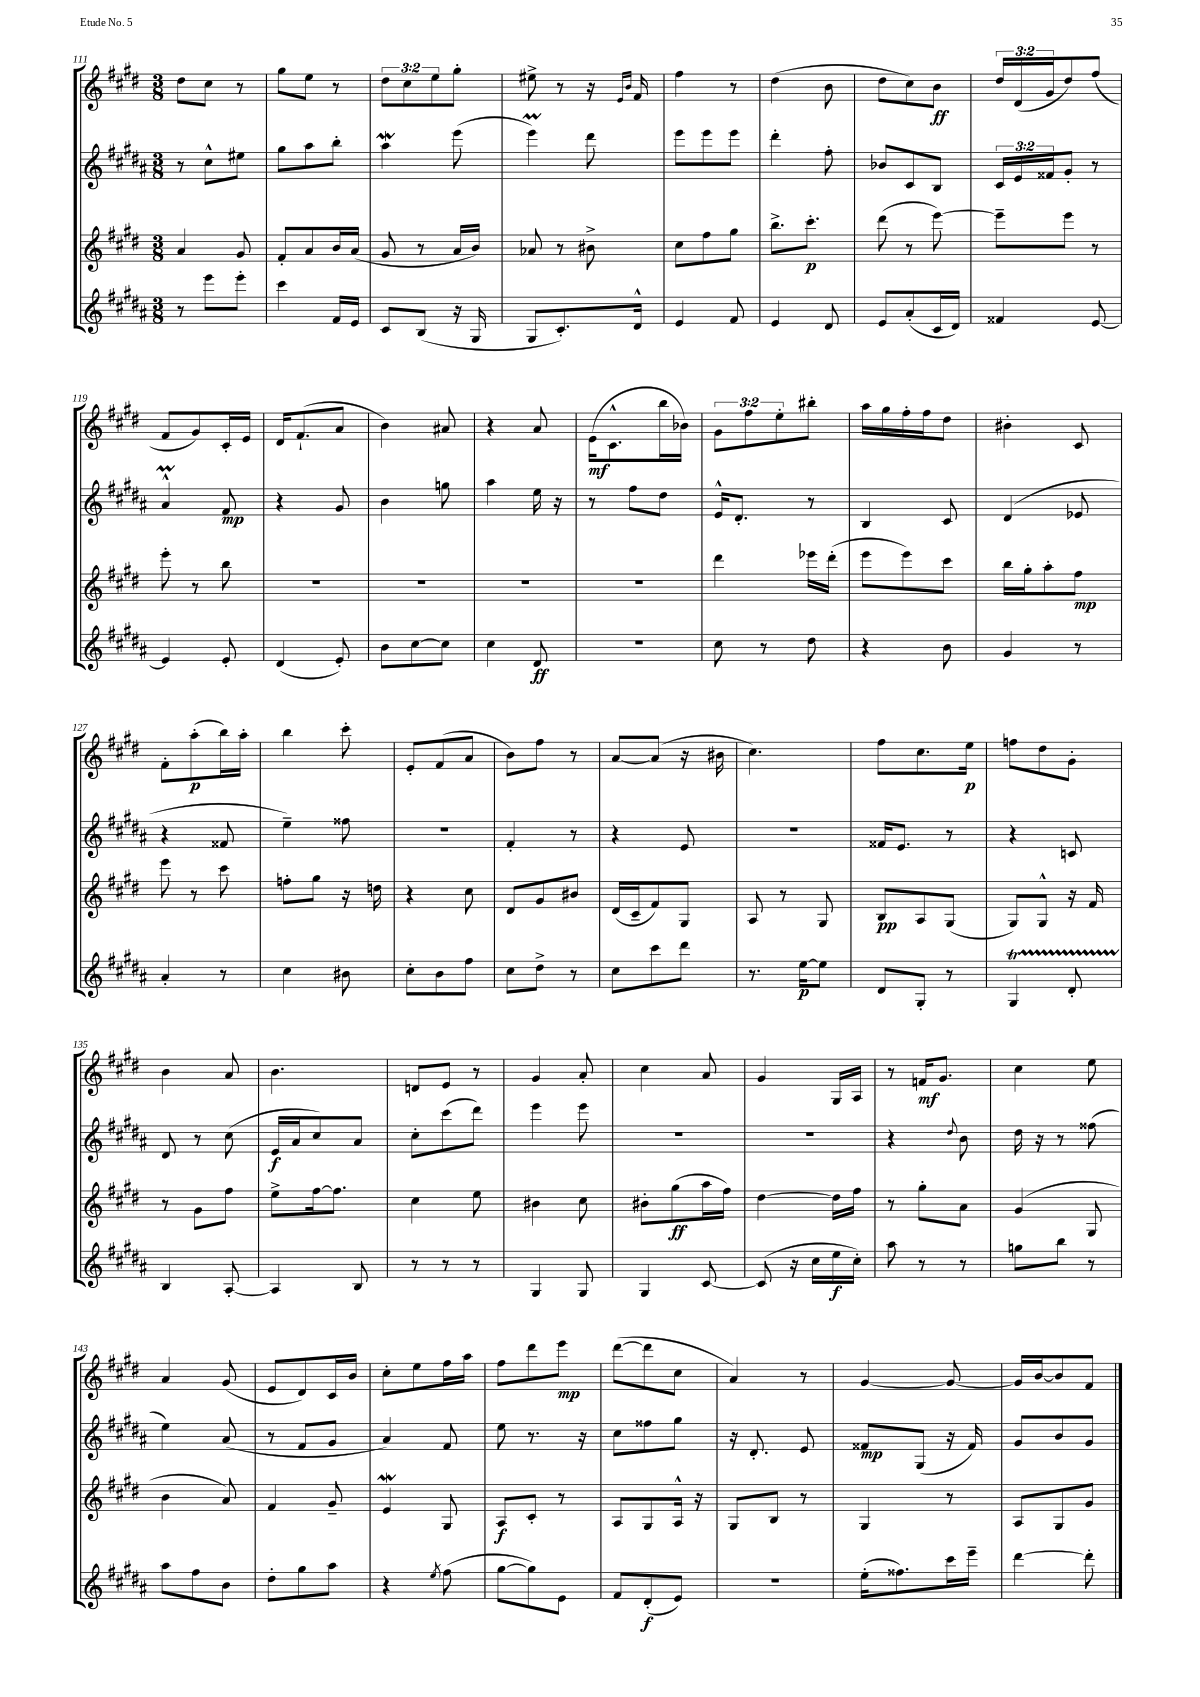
<<
\new StaffGroup <<
\new Staff = "s0" {
    \clef treble \key e \major \numericTimeSignature \time 3/8 \override Staff.TupletNumber.text = #tuplet-number::calc-fraction-text
    dis''8 cis''8 r8 |
    gis''8 e''8 r8 |
    \tuplet 3/2 { dis''8 cis''8 e''8 } gis''8-. |
    eis''8-> r8 r16 \grace { e'16 b'16 } fis'16 |
    fis''4 r8 |
    dis''4( b'8 |
    dis''8 cis''8) b'8\ff |
    \tuplet 3/2 { dis''16 dis'16( gis'16 } dis''8) fis''8( |
    fis'8 gis'8) cis'16-. e'16 |
    dis'16 fis'8.-!( a'8 |
    b'4) ais'8 |
    r4 a'8 |
    e'16\mf( cis'8.-^ b''16 bes'16) |
    \tuplet 3/2 { gis'8 fis''8 e''8-. } bis''8-. |
    a''16 gis''16 fis''16-. fis''16 dis''8 |
    bis'4-. cis'8 |
    fis'8-. a''8-.\p( b''16) a''16-. |
    b''4 cis'''8-. |
    e'8-. fis'8( a'8 |
    b'8) fis''8 r8 |
    a'8~ a'8( r16 bis'16 |
    cis''4.) |
    fis''8 cis''8. e''16\p |
    f''8 dis''8 gis'8-. |
    b'4 a'8 |
    b'4. |
    d'8 e'8 r8 |
    gis'4 a'8-. |
    cis''4 a'8 |
    gis'4 gis16 a16 |
    r8 f'16\mf gis'8. |
    cis''4 e''8 |
    a'4 gis'8( |
    e'8 dis'8) cis'16 b'16 |
    cis''8-. e''8 fis''16 a''16 |
    fis''8 dis'''8 e'''8\mp |
    dis'''8~( dis'''8 cis''8 |
    a'4) r8 |
    gis'4~ gis'8~ |
    gis'16 b'16~ b'8 fis'8 \bar "|." |
}
\new Staff = "s1" {
    \clef treble \key b \major \numericTimeSignature \time 3/8 \override Staff.TupletNumber.text = #tuplet-number::calc-fraction-text
    r8 cis''8-^ eis''8 |
    gis''8 ais''8 b''8-. |
    ais''4\mordent e'''8( |
    e'''4\prall) dis'''8 |
    e'''8 e'''8 e'''8 |
    dis'''4-. fis''8-. |
    bes'8 cis'8 b8 |
    \tuplet 3/2 { cis'16 e'16 fisis'16 } gis'8-. r8 |
    ais'4-^\prall fis'8\mp |
    r4 gis'8 |
    b'4 g''8 |
    ais''4 e''16 r16 |
    r8 fis''8 dis''8 |
    e'16-^ dis'8.-. r8 |
    b4 cis'8 |
    dis'4( ees'8 |
    r4 fisis'8 |
    e''4--) fisis''8 |
    R4. |
    fis'4-. r8 |
    r4 e'8 |
    R4. |
    fisis'16 e'8. r8 |
    r4 c'8 |
    dis'8 r8 cis''8( |
    e'16\f ais'16 cis''8) ais'8 |
    cis''8-. cis'''8( dis'''8) |
    e'''4 e'''8 |
    R4. |
    R4. |
    r4 \appoggiatura { dis''8 } b'8 |
    dis''16 r16 r8 fisis''8( |
    e''4) ais'8( |
    r8 fis'8 gis'8 |
    ais'4) fis'8 |
    e''8 r8. r16 |
    cis''8 fisis''8 gis''8 |
    r16 dis'8.-. e'8 |
    fisis'8\mp gis8( r16 fisis'16) |
    gis'8 b'8 gis'8 \bar "|." |
}
\new Staff = "s2" {
    \clef treble \key e \major \numericTimeSignature \time 3/8
    a'4 gis'8 |
    fis'8-. a'8 b'16 a'16( |
    gis'8 r8 a'16 b'16) |
    aes'8 r8 bis'8-> |
    cis''8 fis''8 gis''8 |
    b''8.-> cis'''8.-.\p |
    dis'''8( r8 e'''8~) |
    e'''8-- e'''8 r8 |
    e'''8-. r8 b''8 |
    R4. |
    R4. |
    R4. |
    R4. |
    dis'''4 ees'''16 dis'''16-.( |
    e'''8 e'''8) cis'''8 |
    b''16 gis''16-. a''8-. fis''8\mp |
    e'''8 r8 cis'''8 |
    f''8-. gis''8 r16 d''16 |
    r4 cis''8 |
    dis'8 gis'8 bis'8 |
    dis'16( cis'16-- fis'8) gis8 |
    a8 r8 gis8 |
    b8\pp a8 gis8( |
    gis8) gis8-^ r16 fis'16 |
    r8 gis'8 fis''8 |
    e''8-> fis''16~ fis''8. |
    cis''4 e''8 |
    bis'4 cis''8 |
    bis'8-. gis''8\ff( a''16 fis''16) |
    dis''4~ dis''16 fis''16 |
    r8 gis''8-. a'8 |
    gis'4( gis8 |
    b'4 a'8) |
    fis'4 gis'8-- |
    e'4\mordent gis8 |
    a8\f cis'8-. r8 |
    a8 gis8 a16-^ r16 |
    gis8 b8 r8 |
    gis4 r8 |
    a8 gis8 gis'8 \bar "|." |
}
\new Staff = "s3" {
    \clef treble \key b \major \numericTimeSignature \time 3/8
    r8 e'''8 e'''8-. |
    cis'''4 fis'16 e'16 |
    cis'8 b8( r16 gis16 |
    gis8 cis'8.-.) dis'16-^ |
    e'4 fis'8 |
    e'4 dis'8 |
    e'8 ais'8-.( cis'16 dis'16) |
    fisis'4 e'8~ |
    e'4 e'8-. |
    dis'4( e'8-.) |
    b'8 cis''8~ cis''8 |
    cis''4 dis'8\ff |
    R4. |
    cis''8 r8 dis''8 |
    r4 b'8 |
    gis'4 r8 |
    ais'4-. r8 |
    cis''4 bis'8 |
    cis''8-. b'8 fis''8 |
    cis''8 dis''8-> r8 |
    cis''8 cis'''8 dis'''8 |
    r8. e''16~\p e''8 |
    dis'8 gis8-. r8 |
    gis4\startTrillSpan dis'8-. |
    b4\stopTrillSpan ais8~-. |
    ais4 b8 |
    r8 r8 r8 |
    gis4 gis8 |
    gis4 cis'8~ |
    cis'8( r16 cis''16 e''16\f cis''16-.) |
    ais''8 r8 r8 |
    g''8 b''8 r8 |
    ais''8 fis''8 b'8 |
    dis''8-. gis''8 ais''8 |
    r4 \acciaccatura { e''8 } fis''8( |
    gis''8~ gis''8) e'8 |
    fis'8 dis'8-.\f( e'8) |
    R4. |
    e''16-.( fisis''8.) cis'''16 e'''16-- |
    dis'''4~ dis'''8-. \bar "|." |
}
>>
>>
\layout { \context { \Score currentBarNumber = #111 } }
